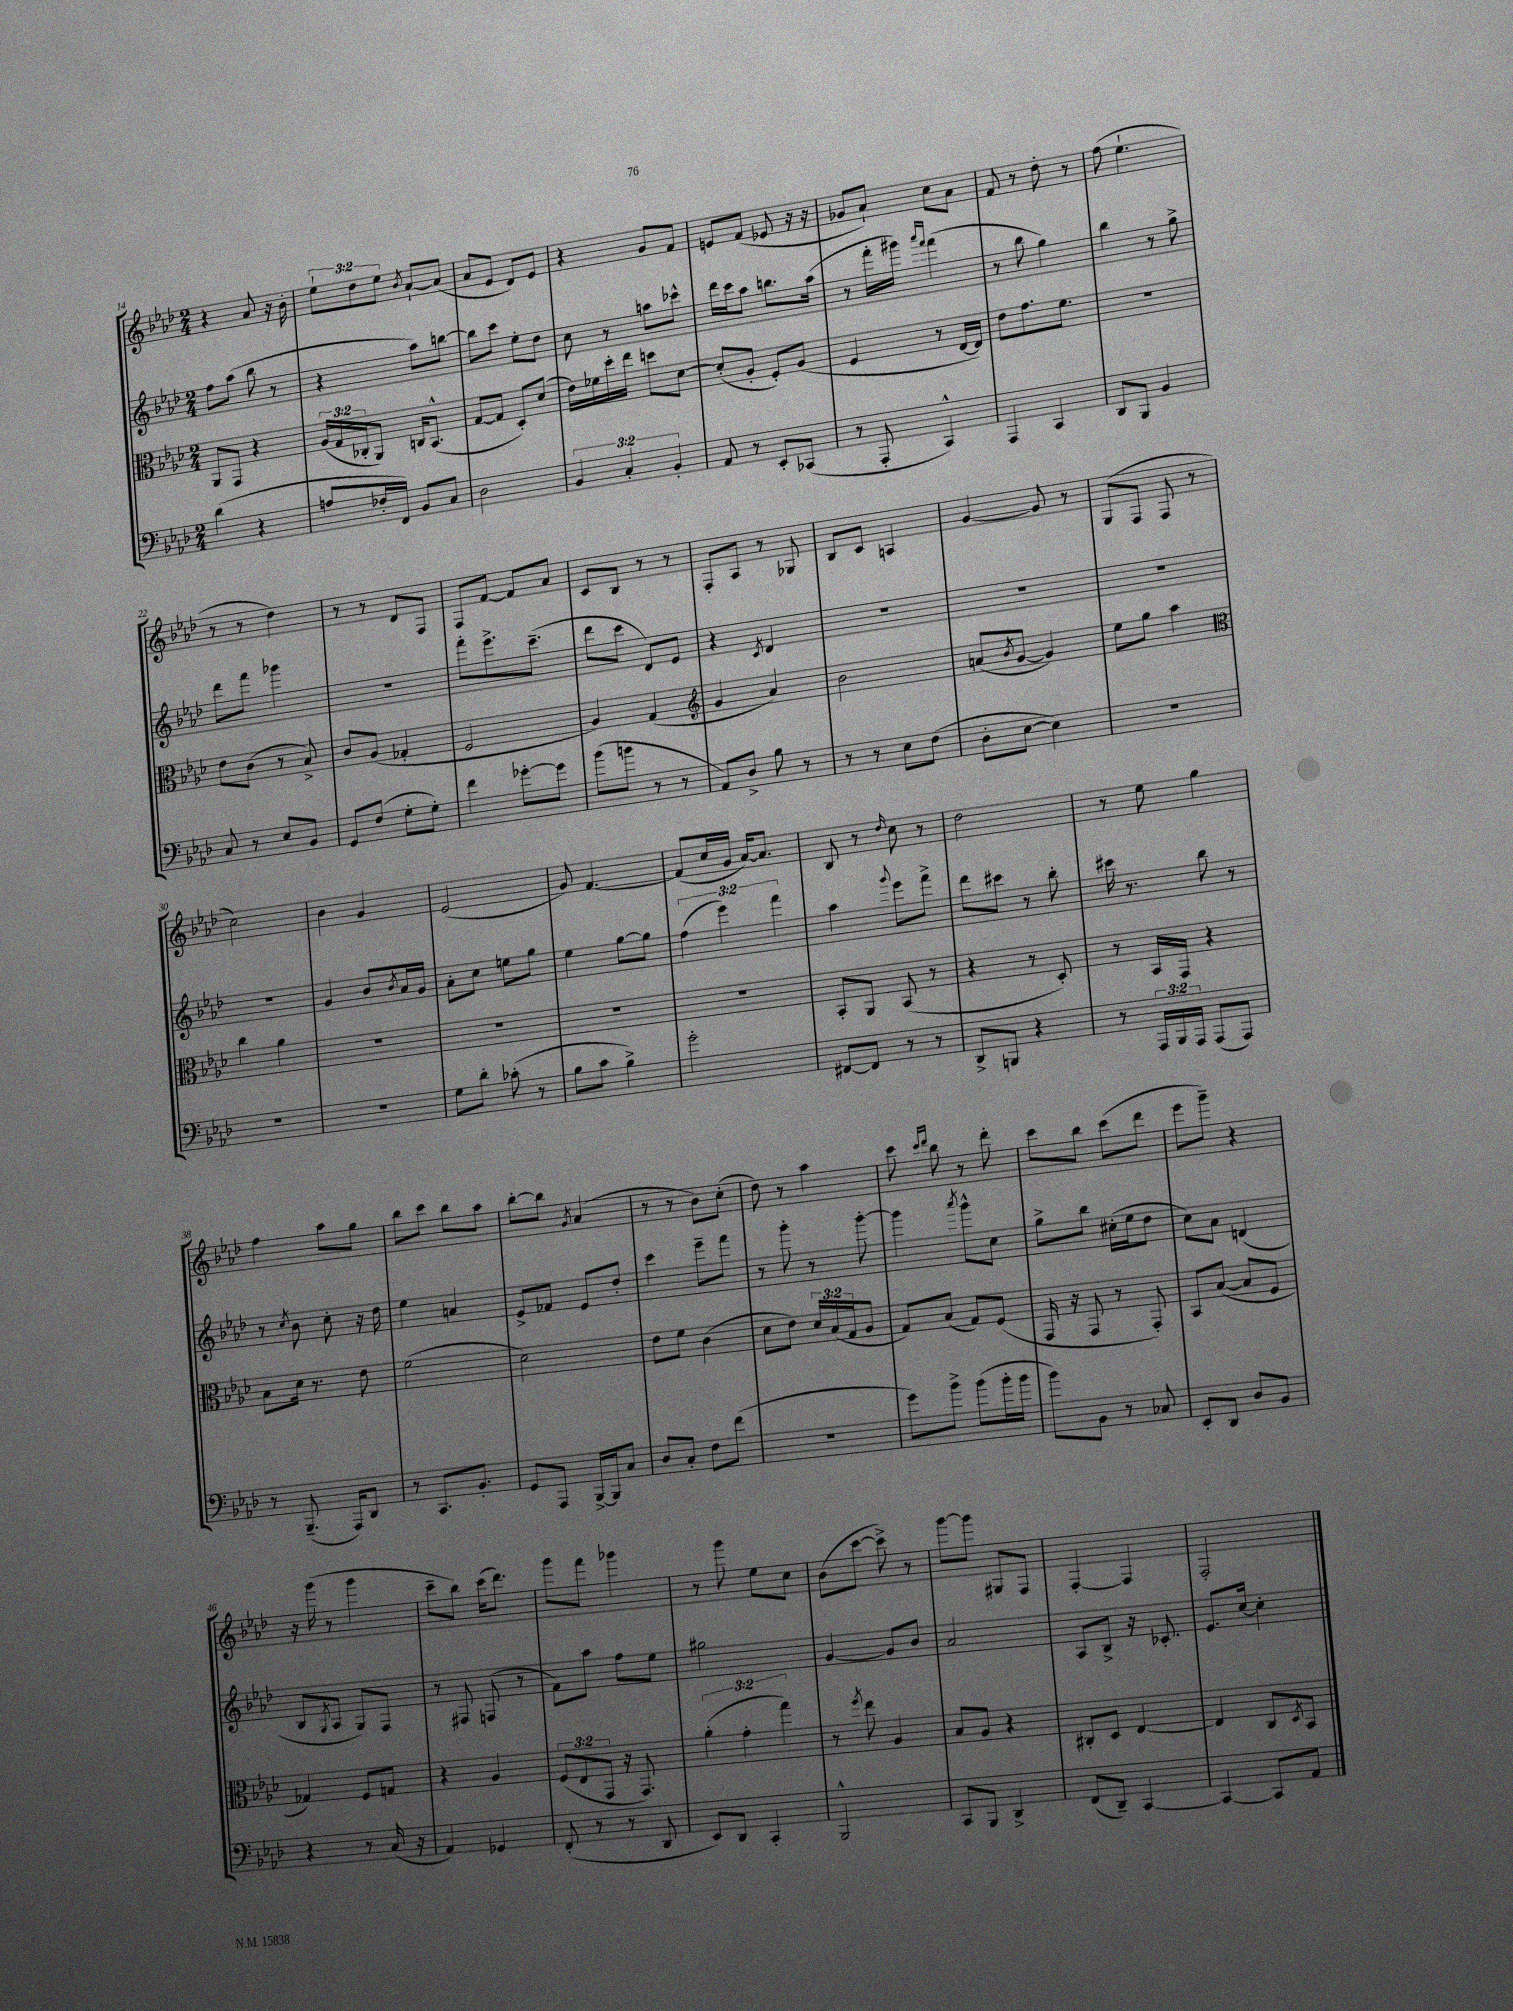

**kern	**kern	**kern	**kern
*staff4	*staff3	*staff2	*staff1
*clefF4	*clefC3	*clefG2	*clefG2
*k[b-e-a-d-]	*k[b-e-a-d-]	*k[b-e-a-d-]	*k[b-e-a-d-]
*M2/4	*M2/4	*M2/4	*M2/4
(4d-	8AA-	8ff	4r
.	8GG	(8aa-	.
4r	4r	8bb-	8a-
.	.	8r	16r
.	.	.	16b-'
=	=	=	=
8A	(24A-	4r	12ee-`
.	24G	.	.
.	24C-'	.	12dd-
16F-'	8AA-)	.	.
.	.	.	12ee-
16FF)	.	.	.
.	.	.	8qb-
8BB-	16C	8aa-)	[8a-`
.	(8.BB-^^	.	.
8C	.	[8bb	(8a-]
=	=	=	=
2D-	[8G	8bb]	8a-
.	8G]	8ccc	8e-
.	8D-')	8ee-'	8d-)
.	(8d-	8dd-	8e-
=	=	=	=
6BB-	16e-)	8cc	4r
.	16f-	.	.
.	16dd-'	8r	.
6C'	.	.	.
.	16ee-	.	.
.	8dd	8aa	8g
6BB-'	.	.	.
.	[8d-	8ccc-^^	8f
=	=	=	=
8AA-	(8d-']	16ddd-	8e
.	.	16ccc	.
8r	8A-'	8aa-	(8f
8EE-'	8F')	8.bb	8e-
(8CC-	(8A-	.	16r
.	.	(16aa-	16r
=	=	=	=
8r	4F	8r	8g-
8AAA-'	.	16fff'	8a-`)
.	.	16ggg#)	.
.	.	16qqaaa-	.
.	.	16qqfff	.
4CC^^)	8r	(4fff	8cc
.	[16E-	.	8a-
.	16E-])	.	.
=	=	=	=
4AAA-	8e-	8r	8f
.	8.g	8bb-	8r
4CC	.	4gg)	8dd-'
.	8.f	.	.
.	.	.	8r
=	=	=	=
8DD-	2r	4bb-	(8ff
8BBB-	.	.	4.ee-`
4BB-	.	8r	.
.	.	8gg^	.
=	=	=	=
8C	8e-	8ddd-	8r
8r	(8c	8fff	8r
8E-	8r	4ggg-	4dd-)
8BB-	8B-^)	.	.
=	=	=	=
8GG	8c	2r	8r
(8F	(8A-	.	8r
8G'	4G-'	.	8d-
8G')	.	.	8F
=	=	=	=
4f	2F	8fff'	8F
.	.	8.eee-^	[8f
[8g-'	.	.	8f]
.	.	(8.ccc~	.
8g-]	.	.	8a-
=	=	=	=
(8b-	4A-)	8ddd-	8c
8b	.	8ccc	8B-
8r	(4G	8d-)	8r
8r	.	8e-	8r
=	=	=	=
*	*clefG2	*	*
8AA-)	4g	4r	8F'
8D-^	.	.	8A-
.	.	8qc	.
8B-	4a-)	4d-	8r
8r	.	.	8G-
=	=	=	=
8r	2b-	2r	8B-
8r	.	.	8c
8E-	.	.	4A
(8F	.	.	.
=	=	=	=
8D-'	(8a	2r	[4g
.	8qb-	.	.
[8E-	[8g	.	.
4E-])	4g])	.	8g]
.	.	.	8r
=	=	=	=
2r	8ee-	2r	(8G
.	8gg	.	8F
.	4aa-	.	8F
.	.	.	8r
=	=	=	=
*	*clefC3	*	*
2r	4cc	2r	2cc)
.	4a-	.	.
=	=	=	=
2r	2r	4g	4b-
.	.	8b-	4g
.	.	8qb-	.
.	.	16a-	.
.	.	16g	.
=	=	=	=
8G	2r	8a-'	(2e-
8d-'	.	8cc	.
(8c-'	.	8ee	.
8r	.	8gg	.
=	=	=	=
8B-	2r	4ee-	8g)
8c	.	.	[4.f
4B-^)	.	[8gg	.
.	.	8gg]	.
=	=	=	=
2g'	2r	(6ff	(8f]
.	.	.	16cc
.	.	6eee-)	.
.	.	.	16g
.	.	.	[16a-)
.	.	.	8.a-]
.	.	6fff	.
=	=	=	=
[8FF#	8BB-'	4aa-	8B-
8FF#]	8AA-	.	8r
.	.	8qqggg	16qqdd-
8r	(8BB-	8eee-	8cc
8r	8r	8fff^	8r
=	=	=	=
8DD-^	4r	8ddd-	2dd-
8BBB	.	8ccc#	.
4r	8r	8r	.
.	8D-')	8bb-'	.
=	=	=	=
8r	8r	16ccc#	8r
.	.	8.r	.
24AAA-	16BB-	.	8ee-
24BBB-	.	.	.
.	16GG	.	.
24AAA-	.	.	.
(8AAA-	4r	8bb-	4gg
8AAA-)	.	8r	.
=	=	=	=
8r	8B-	8r	4ff
.	.	8qcc	.
(8.BBB-~	16d-	8b-	.
.	8.r	.	.
.	.	8cc'	8aa-
16AAA-)	.	.	.
8DD-	8e-	16r	8gg
.	.	16dd-	.
=	=	=	=
8r	(2f	4ee-	8bb-
8.CC	.	.	8ccc
.	.	4a	8bb-
8.BB-'	.	.	.
.	.	.	8aa-
=	=	=	=
8GG	2d-)	8e-^	[8bb-'
8AAA-	.	8f-	8bb-]
.	.	.	8qg
[16BBB-^	.	8e-	(4a-
16BBB-]	.	.	.
8C	.	8dd-'	.
=	=	=	=
8D-	8e-	4ccc	8r
8C'	8f	.	8r
8F	(4c	8eee-~	8b-)
(8f	.	8fff	(8cc'
=	=	=	=
2r	8d-	8r	8dd-)
.	8e-)	8ggg'	8r
.	24d-	8r	4aa-
.	(24B-	.	.
.	24G	.	.
.	8A-	[8ggg'	.
=	=	=	=
8g)	8G)	4ggg]	8ccc
.	.	.	16qqccc
.	.	.	16qqddd-
8b-^	(8B-	.	8bb-
.	.	8qaaa-	.
(8b-	8G)	8ggg^^	8r
16b-'	(8F	8cc	8ddd-'
16b-	.	.	.
=	=	=	=
8b-)	16GG	8gg^	8ccc
.	16r	.	.
8BB-	8GG	8bb-	8bb-
8r	8r	(16cc#'	(8ccc
.	.	16ee-	.
8C-	8GG')	8dd-	8ddd-
=	=	=	=
8EE-'	8BB-	8cc)	8eee-
8DD-	([8B-	8a-	8ggg~)
8D-	8B-]	(4d	4r
8BB-	8F	.	.
=	=	=	=
4r	4G-)	8B-	16r
.	.	.	(16ggg
.	.	8qG	.
.	.	8A-	8r
8r	8F	8G)	4ggg
(16C	8G	8F	.
16r	.	.	.
=	=	=	=
4AA-)	4r	8r	8ccc~
.	.	8F#	8bb-)
4GG-	4A-	(8F	(16ccc
.	.	.	8.ddd-)
.	.	8r	.
=	=	=	=
(8FF'	(12F	8f)	8ggg
.	12E-	.	.
8r	.	8aa-	8fff
.	12GG	.	.
8r	16r	8ff	4ggg-
.	8.GG)	.	.
8DD-	.	8ee-	.
=	=	=	=
8EE-)	(6a-'	2gg#	8r
8DD-	.	.	8ggg
.	6g'	.	.
4CC'	.	.	8ee-
.	6gg)	.	.
.	.	.	8cc
=	=	=	=
2BBB-^^	8r	[4g	(8b-
.	8qff	.	.
.	8ee-	.	[8ccc
.	4A-	8g]	8ccc^])
.	.	8b-	8r
=	=	=	=
8CC	8B-	2a-	[8ggg
8BBB-	8A-	.	8ggg]
4DD-^	4r	.	8G#
.	.	.	8F
=	=	=	=
(8FF	8C#'	8A-	[4F'
8DD-~)	8D-	8B-^	.
[4CC	[4E-	16r	4F]
.	.	8.c-'	.
=	=	=	=
4CC_	4E-]	8.e-	2F'
.	.	[16cc	.
8CC]	8C	4cc']	.
.	8qD-	.	.
8AA-	8BB-	.	.
==	==	==	==
*-	*-	*-	*-
